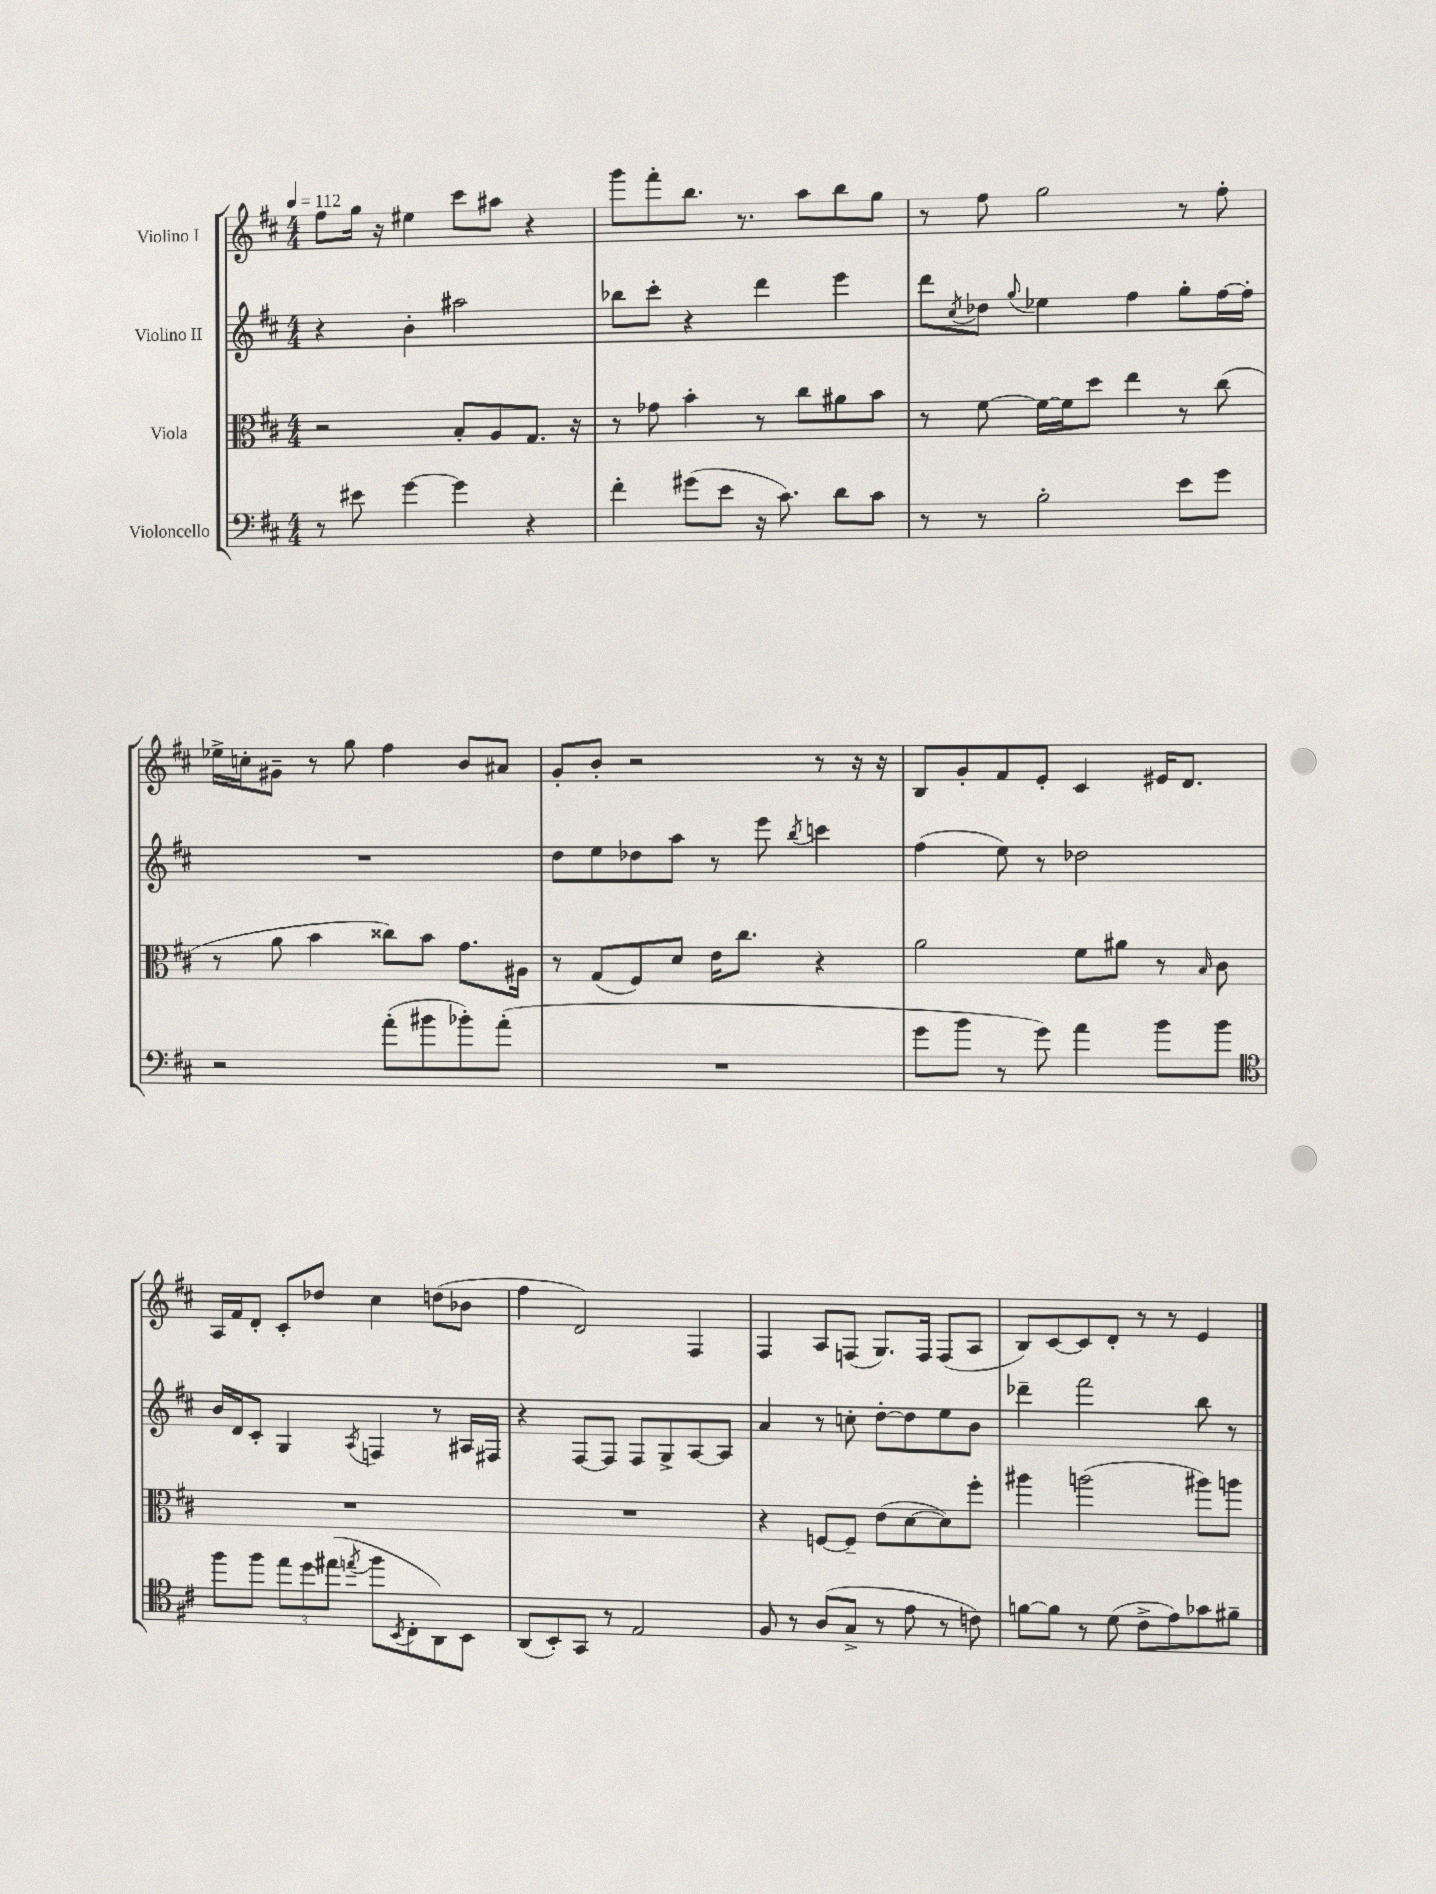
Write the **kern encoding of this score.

**kern	**kern	**kern	**kern
*staff4	*staff3	*staff2	*staff1
*clefF4	*clefC3	*clefG2	*clefG2
*k[f#c#]	*k[f#c#]	*k[f#c#]	*k[f#c#]
*M4/4	*M4/4	*M4/4	*M4/4
*MM112	*MM112	*MM112	*MM112
8r	2r	4r	8ff#
8e#	.	.	16gg
.	.	.	16r
[4g	.	4b'	4ee#
4g]	8B'	2aa#	8ccc#
.	8A	.	8aa#
4r	8.G	.	4r
.	16r	.	.
=	=	=	=
4f#'	8r	8bb-	8ggg
.	8g-	8ccc#'	8fff#'
(8g#	4b'	4r	8.bb
8e	.	.	.
.	.	.	8.r
16r	8r	4ddd	.
8.c#)	.	.	.
.	8cc#	.	8aa
8d	8a#	4eee	8bb
8c#	8b	.	8gg
=	=	=	=
8r	8r	8ddd	8r
.	.	8qcc#	.
8r	[8f#	8dd-	8ff#
.	.	8qqgg	.
2B'	16f#_	4ee-	2gg
.	16f#]	.	.
.	8dd	.	.
.	4ee	4ff#	.
8e	8r	8gg'	8r
8g	(8cc#	[16ff#	8ff#'
.	.	16ff#']	.
=	=	=	=
2r	8r	1r	16ee-^
.	.	.	16cc'
.	8a	.	8g#~
.	4b	.	8r
.	.	.	8gg
(8a'	8cc##)	.	4ff#
8b#	8b	.	.
8b-')	8.g	.	8b
(8a'	.	.	8a#
.	16A#	.	.
=	=	=	=
1r	8r	8dd	8g'
.	(8G	8ee	8b'
.	8F#)	8dd-	2r
.	8d	8aa	.
.	16e	8r	.
.	8.cc#	.	.
.	.	8eee	.
.	.	8qbb	.
.	4r	4ccc	8r
.	.	.	16r
.	.	.	16r
=	=	=	=
8g	2a	(4ff#	8B
8b	.	.	8g'
8r	.	8ee)	8f#
8g)	.	8r	8e'
4a	8f#	2dd-	4c#
.	8a#	.	.
8b	8r	.	16e#
.	.	.	8.d
.	16qqB	.	.
8b	8c#	.	.
=	=	=	=
*clefC4	*	*	*
8ff#	1r	16b	16A
.	.	16d	16f#
8ff#	.	8c#'	8d'
12ee	.	4G	8c#'
12dd	.	.	.
.	.	.	8dd-
(12ee#	.	.	.
8qee	.	8qA	.
8ff#	.	4F	4cc#
8qBB	.	.	.
8C#'	.	.	.
8AA)	.	8r	(8dd
8BB	.	16A#	8b-
.	.	16F#	.
=	=	=	=
(8AA	1r	4r	4ff#
8BB')	.	.	.
8GG	.	[8F#	2d)
8r	.	8F#]	.
2E	.	8F#	.
.	.	8G^	.
.	.	[8A	4F#
.	.	8A]	.
=	=	=	=
8F#	4r	4a	4F#
8r	.	.	.
(8A	[8F	8r	8A
8G^	8F~]	8cc'	(8F
8r	(8e	[8dd'	8.G)
8e	[8d	8dd]	.
.	.	.	16F
8r	8d])	8ee	(8F
8c)	8ff#'	8b	8A
=	=	=	=
[8f	4aa#	4ddd-~	8B)
8f]	.	.	[8c#
8r	(2aa	2fff#	8c#]
(8d	.	.	8d'
8c#^	.	.	8r
8e)	.	.	8r
8g-	8aa#)	8bb	4e
8f#~	8aa	8r	.
==	==	==	==
*-	*-	*-	*-
